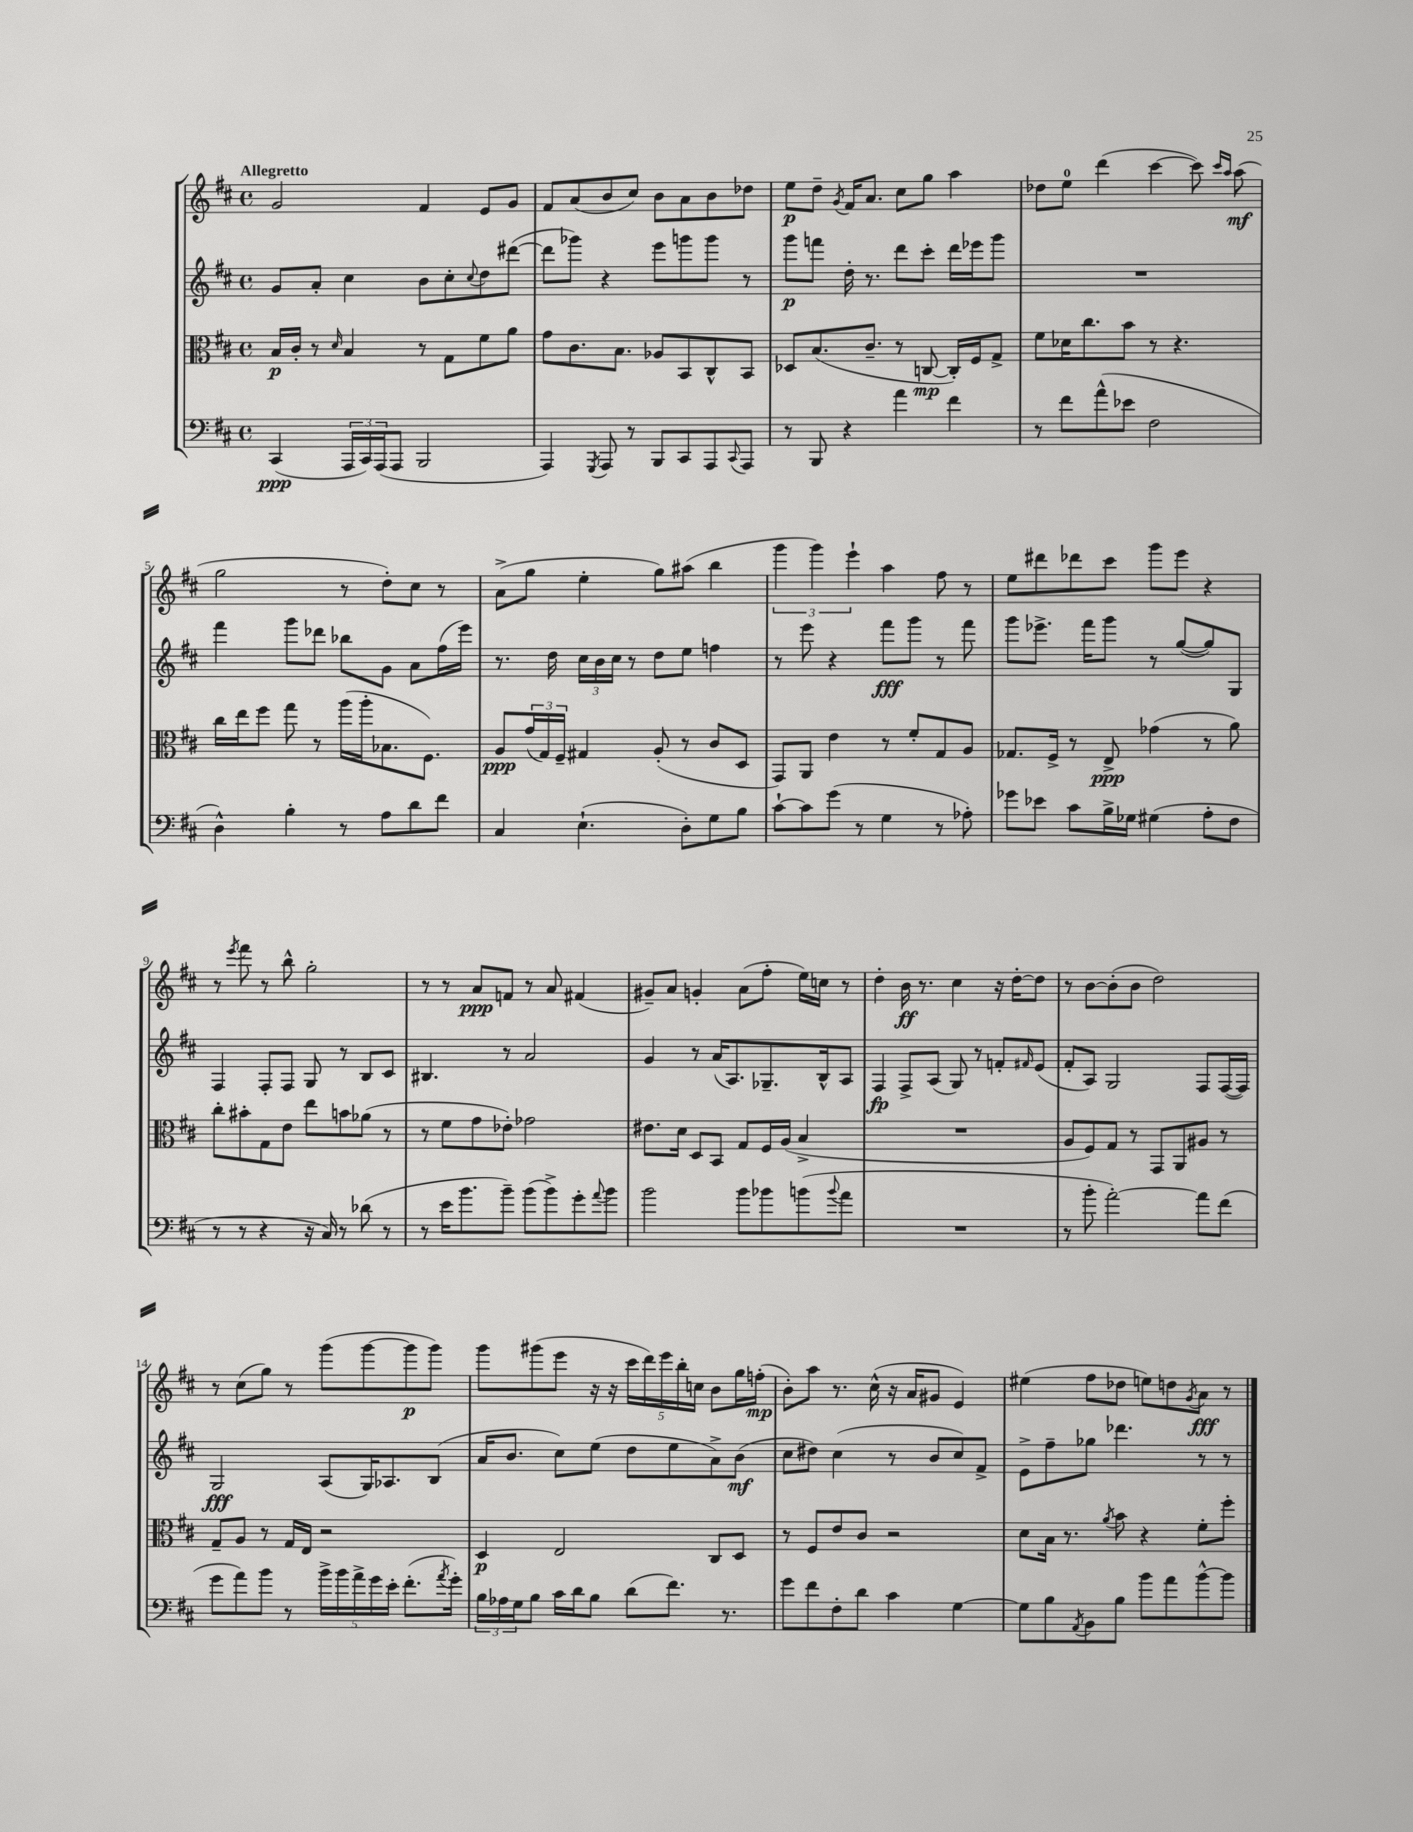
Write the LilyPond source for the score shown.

<<
\new StaffGroup <<
\new Staff = "s0" {
    \clef treble \key d \major \defaultTimeSignature \time 4/4 \tempo "Allegretto"
    g'2 fis'4 e'8 g'8 |
    fis'8 a'8( b'8 cis''8) b'8 a'8 b'8 des''8 |
    e''8\p d''8-- \acciaccatura { g'8 } fis'16 a'8. cis''8 g''8 a''4 |
    des''8 e''8-0 d'''4( cis'''4~ cis'''8) \grace { cis'''16 a''16 } a''8\mf( |
    g''2 r8 d''8-.) cis''8 r8 |
    a'8->( g''8 e''4-. g''8) ais''8( b''4 |
    \tuplet 3/2 { g'''4 g'''4) e'''4-! } a''4 fis''8 r8 |
    e''8 dis'''8 des'''8 cis'''8 g'''8 e'''8 r4 |
    r8 \acciaccatura { e'''8 } fis'''8 r8 b''8-^ g''2-. |
    r8 r8 a'8\ppp f'8 r8 a'8 fis'4( |
    gis'8--) a'8 g'4-. a'8( fis''8-. e''16) c''16 r8 |
    d''4-. b'16\ff r8. cis''4 r16 d''16~-. d''8 |
    r8 b'8~ b'8-.( b'8 d''2) |
    r8 cis''8( g''8) r8 g'''8( g'''8~ g'''8\p g'''8) |
    g'''8 gis'''8( e'''8 r16 r16 \tuplet 5/4 { cis'''16 d'''16) e'''16 b''16-. c''16 } b'8 g''16 f''16-.\mp( |
    b'8-.) a''8 r8. cis''16-^( r16 a'16 gis'8 e'4) |
    eis''4( fis''8 des''8 e''8) d''8 \acciaccatura { g'8 } a'8\fff r8 \bar "|." |
}
\new Staff = "s1" {
    \clef treble \key d \major \defaultTimeSignature \time 4/4
    g'8 a'8-. cis''4 b'8 cis''8-. \appoggiatura { cis''8 } d''8 dis'''8~( |
    dis'''8 ges'''8) r4 e'''8 g'''8 g'''8 r8 |
    g'''8\p f'''8 d''16-. r8. d'''8 cis'''8-. d'''16 ees'''16 g'''8 |
    R1 |
    fis'''4 g'''8 des'''8 bes''8 g'8 a'8 fis''16( e'''16) |
    r8. d''16 \tuplet 3/2 { cis''16 b'16 cis''16 } r8 d''8 e''8 f''4 |
    r8 e'''8 r4 fis'''8\fff g'''8 r8 fis'''8 |
    g'''8 ees'''8.-> fis'''16 g'''8 r8 g''8~( g''8) g8 |
    fis4 fis8-. fis8 g8 r8 b8 cis'8 |
    bis4. r8 a'2 |
    g'4 r8 a'16( a8.) ges8.-- b16-^ a8 |
    fis4\fp fis8-> a8( g8) r8 f'8-. \grace { fis'16 } e'8( |
    fis'8-. a8) g2 fis8 fis16~( fis16) |
    g2\fff a8( g16) aes8. b8( |
    a'16 b'8. cis''8) e''8( d''8 e''8 a'8->) b'8\mf( |
    cis''8 dis''8) cis''4( r8 b'8 cis''8) fis'8-> |
    e'8-> fis''8-- ges''8 des'''4. r8 r8 \bar "|." |
}
\new Staff = "s2" {
    \clef alto \key d \major \defaultTimeSignature \time 4/4
    b16\p cis'16-. r8 \grace { d'16 } b4 r8 g8 fis'8 a'8 |
    g'8 cis'8. b8. aes8 b,8 cis8-^ b,8 |
    des8 b8.( cis'8.-- r8 c8~\mp c16-.) fis16 g8-> |
    fis'8 des'16 cis''8. b'8 r8 r4. |
    cis''16 e''16 fis''8 g''8 r8 a''16( a''16-. bes8. fis8.) |
    a8\ppp \tuplet 3/2 { g'16( g16) fis16-- } gis4 a8-.( r8 cis'8 d8 |
    g,8) a,8 e'4 r8 fis'8-. g8 a8 |
    ges8. fis16-> r8 e8->\ppp ges'4( r8 a'8) |
    cis''8-. bis'8-. g8 e'8 e''8 b'8 aes'8( r8 |
    r8 fis'8 g'8 ees'8-.) ges'2 |
    eis'8. d'16 d8 b,8 g8 fis16 a16( b4-> |
    R1 |
    a8 fis8) g8 r8 g,8 a,8 ais8 r8 |
    g8-- a8 r8 g16 e16 r2 |
    d4\p e2 cis8 d8 |
    r8 fis8 e'8 cis'8 r2 |
    d'8 b16 r8. \acciaccatura { a'8 } b'8 r4 fis'8-. fis''8-. \bar "|." |
}
\new Staff = "s3" {
    \clef bass \key d \major \defaultTimeSignature \time 4/4
    cis,4\ppp( \tuplet 3/2 { a,,16 cis,16) a,,16( } a,,8 b,,2 |
    a,,4) \acciaccatura { g,,8 } a,,8 r8 b,,8 cis,8 a,,8 \appoggiatura { cis,8 } a,,8 |
    r8 b,,8 r4 a'4 fis'4 |
    r8 fis'8 a'8-^( ees'8 fis2 |
    d4-^) b4-. r8 a8 d'8 fis'8 |
    cis4 e4.-!( d8-.) g8 b8 |
    cis'8~-! cis'8 g'8( r8 g4 r8 aes8-.) |
    ges'8 ees'8 cis'8 b16-> ges16 gis4( a8-. fis8 |
    r8 r8 r4 r16 cis16) r8 des'8( r8 |
    r8 e'16 b'8. b'8--) b'8( b'8->) g'8-. \appoggiatura { a'8 } b'8 |
    b'2 b'8 bes'8 b'8( \appoggiatura { b'8 } a'8 |
    R1 |
    r8 b'8-. a'2~-.) a'8 fis'8( |
    g'8 a'8) b'8 r8 \tuplet 5/4 { b'16-> b'16 a'16-> g'16 e'16-. } fis'8.-.( \acciaccatura { a'8 } g'16-.) |
    \tuplet 3/2 { b16 aes16 g16 } b8 cis'16 d'16 b8 d'8( fis'8.) r8. |
    g'8 fis'8 fis8-. d'8 cis'4 g4~ |
    g8 b8 \acciaccatura { a,8 } b,8 b8 b'8 a'8 b'8~-^ b'8 \bar "|." |
}
>>
>>
